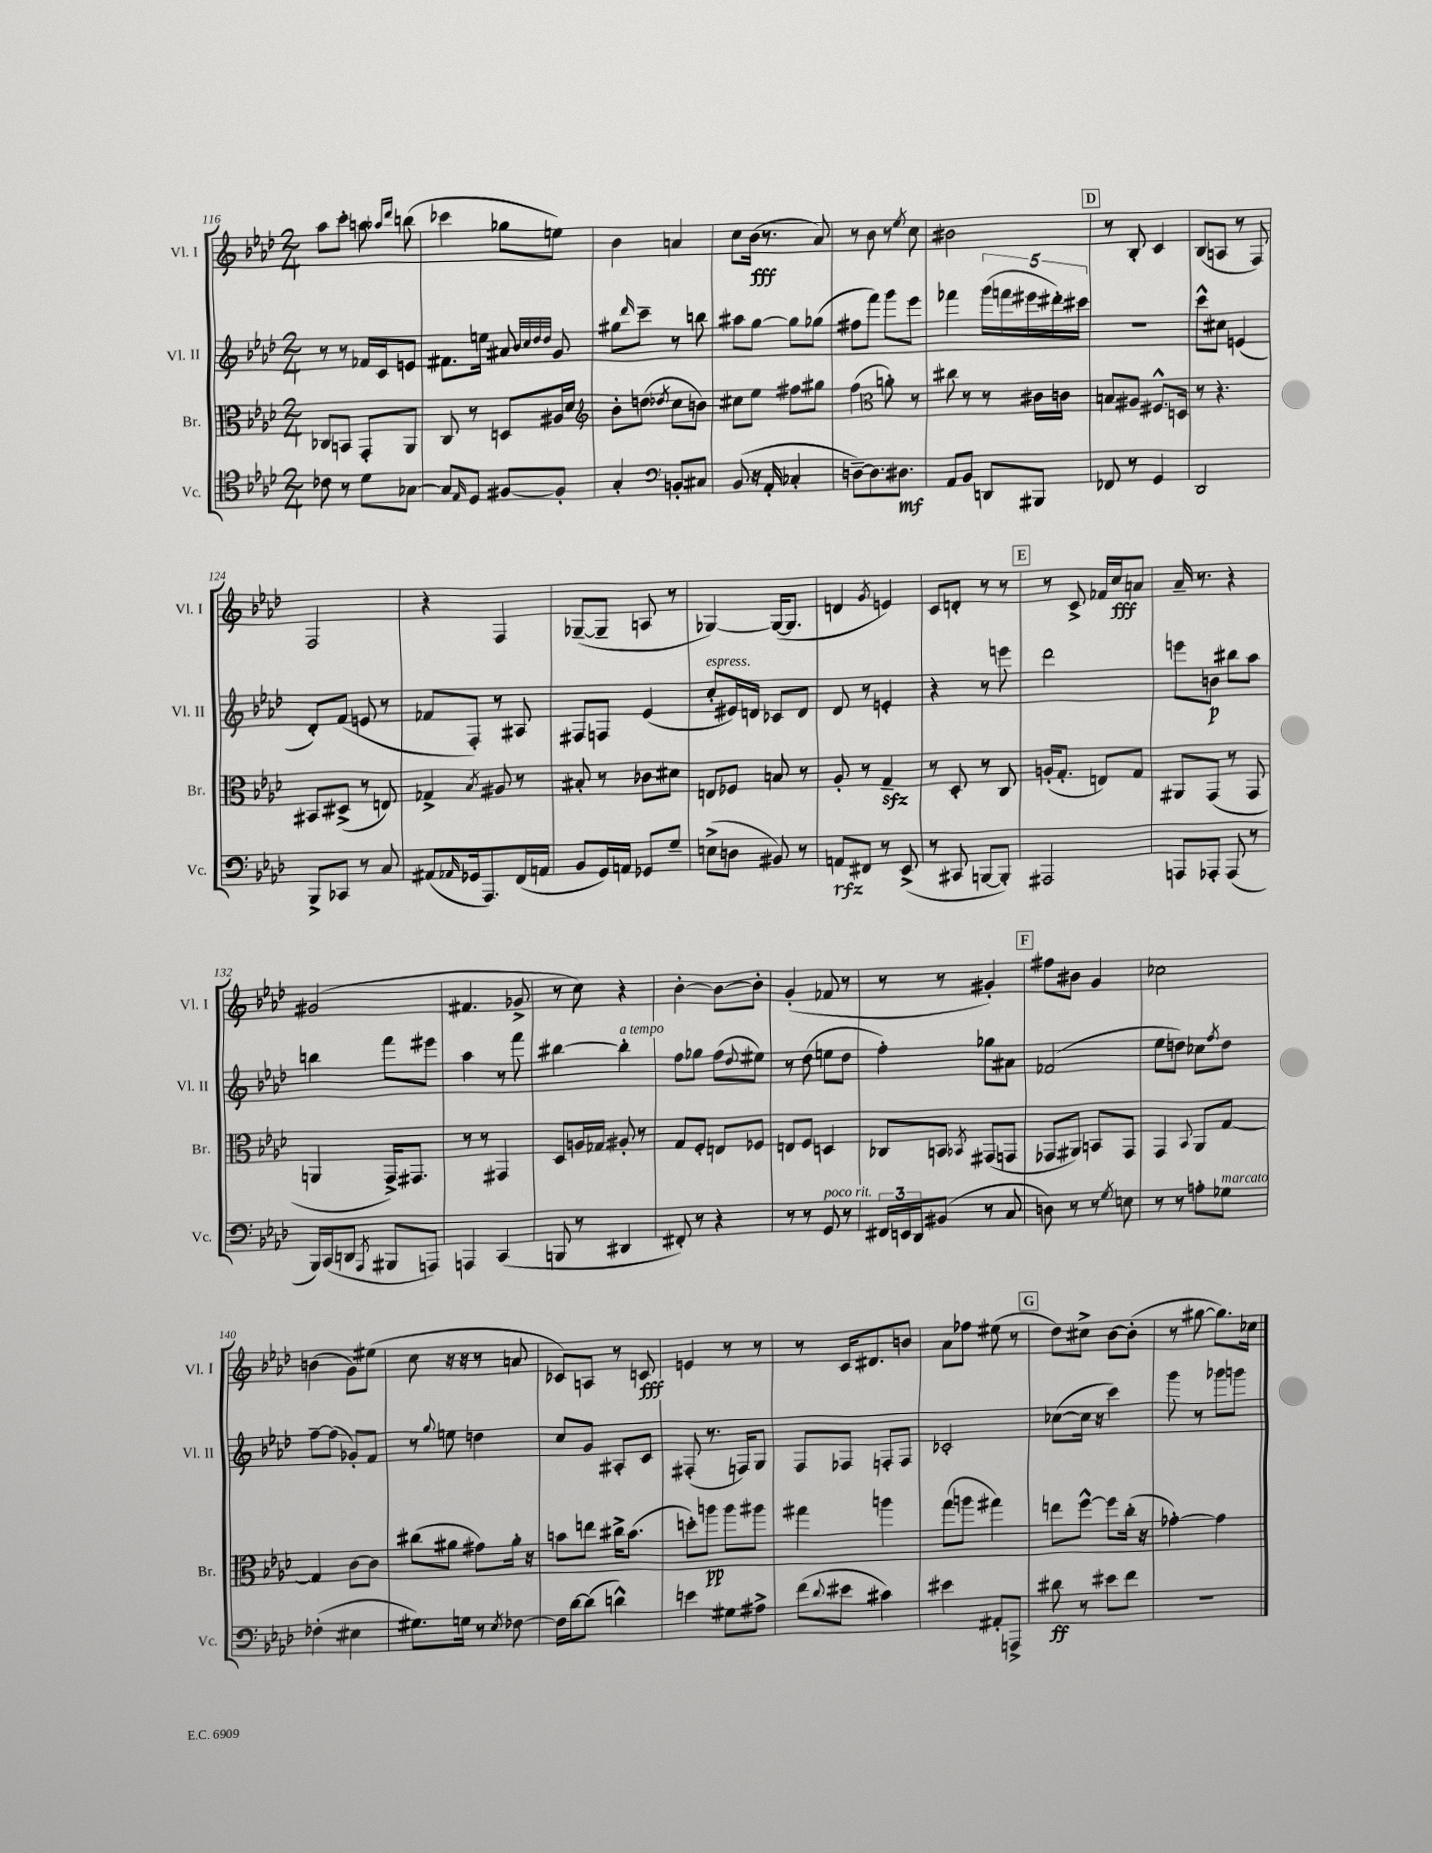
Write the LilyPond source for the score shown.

<<
\new StaffGroup <<
\new Staff = "s0" \with { instrumentName = "Vl. I" shortInstrumentName = "Vl. I" } {
    \clef treble \key aes \major \numericTimeSignature \time 2/4
    aes''8 c'''8-. a''8 \grace { aes''16 des'''16 } b''8( |
    ces'''4 ges''8 e''8) |
    bes'4 a'4 |
    c''8 bes'16\fff( r8. aes'8) |
    r8 bes'8 r8 \acciaccatura { ees''8 } c''8 |
    bis'2 |
    \mark \markup { \box "D" } r8 bes8-. c'4 |
    bes8( a8 r8 f8) |
    f2 |
    r4 f4 |
    ges8~--( ges8-- a8 r8 |
    ges4~) ges16~( ges8. |
    d'4 \acciaccatura { g'8 } e'4) |
    c'8 d'8-. r8 r8 |
    \mark \markup { \box "E" } r8 c'8-> fes'16 c''16\fff a'8 |
    aes'16-- r8. r4 |
    gis'2( |
    fis'4. ges'8-> |
    r8 c''8) r4 |
    bes'4~-. bes'8~ bes'8-. |
    g'4-.( fes'8 r8 |
    r8 r8 gis'4-.) |
    \mark \markup { \box "F" } fis''8 bis'8 g'4 |
    ces''2 |
    b'4( g'8) eis''8( |
    c''8 r16 r16 r8 a'8 |
    ces'8) a8 r8 c'8\fff |
    e'4 r8 r8 |
    r8 c'16 dis'8. b'8 |
    aes'8 fes''8 eis''8( r8 |
    \mark \markup { \box "G" } des''8) cis''8-> bes'8~ bes'8-.( |
    r8 gis''8~ gis''8.) ces''16 \bar "|." |
}
\new Staff = "s1" \with { instrumentName = "Vl. II" shortInstrumentName = "Vl. II" } {
    \clef treble \key aes \major \numericTimeSignature \time 2/4
    r8 r8 fes'16 c'16 e'8 |
    fis'8. e''16 ais'8 \grace { bes'32 c''32 des''32 des''32 } g'8 |
    gis''8 \grace { des'''16 } c'''8-- r8 b''8 |
    ais''8 g''8~ g''8 ges''8( |
    fis''8 f'''8) g'''8 ees'''8 |
    fes'''4 \tuplet 5/4 { g'''16( f'''16 eis'''16 dis'''16-.) cis'''16 } |
    \mark \markup { \box "D" } R2 |
    c'''8-^ cis''8 e'4( |
    des'8-.) f'8( e'8 r8 |
    fes'8 f8-.) r8 ais8 |
    fis8 f8 ees'4( |
    c''8-.^\markup { \italic "espress." } eis'16) d'16 ces'8 d'8 |
    des'8 r8 e'4-. |
    r4 r8 e'''8 |
    \mark \markup { \box "E" } des'''2 |
    e'''8 b'8\p bis''8 aes''8 |
    b''4 f'''8 eis'''8 |
    aes''4 r8 f'''8 |
    bis''4~ bis''4-.^\markup { \italic "a tempo" } |
    f''8 ges''8 f''8( \appoggiatura { des''8 } eis''8) |
    r8 des''8( e''8 des''8 |
    f''4-.) ges''8 ais'8 |
    \mark \markup { \box "F" } fes'2( |
    ees''8 d''8) ces''8 \acciaccatura { f''8 } d''8 |
    f''8~-- f''8( ges'8-.) f'8 |
    r8 \appoggiatura { g''8 } e''8 d''4 |
    c''8 g'8 ais8-. c'8 |
    fis8-.( r8. f16) g8 |
    f8 fes8 f8-. f8 |
    ces'2-. |
    \mark \markup { \box "G" } ces''8~( ces''16 r16 c'''4) |
    g'''8 r8 ges'''8 g'''8 \bar "|." |
}
\new Staff = "s2" \with { instrumentName = "Br." shortInstrumentName = "Br." } {
    \clef alto \key aes \major \numericTimeSignature \time 2/4
    ces8 b,8 g,8-. aes,8 |
    c8 r8 d8 ais16 des'16 |
    \clef treble bes'8-. d''8( \acciaccatura { des''8 } c''8 b'8) |
    cis''8 ees''8 fis''8 gis''8 |
    f''4( \clef alto a'8-.) r8 |
    cis''8 r8 r8 cis'16 c'16 |
    \mark \markup { \box "D" } b8 ais8 fis8.-^ d16 |
    r8 r4. |
    bis,8 dis8->( r8 e8) |
    ges4-> \acciaccatura { bes8 } ais8 r8 |
    bis8-. r8 ces'8 dis'8 |
    e8 fes8 b8 r8 |
    aes8-. r8 g4--\sfz |
    r8 des8-. r8 c8 |
    \mark \markup { \box "E" } a16-.( g8.-. e8) g8 |
    ais,8 g,8( r8 g,8 |
    a,4 g,16->) gis,8. |
    r8 r8 gis,4 |
    des8 a16 ges16 ais8-. r8 |
    g8 f8-. e8 fes8 |
    e8 f8 d4 |
    ces8 b,8 \acciaccatura { bes,8 } gis,8( g,8 |
    \mark \markup { \box "F" } ges,8 ais,8) b,8 ges,8 |
    g,4 \appoggiatura { bes,8 } aes,8 g8~ |
    g4 c'8~ c'8 |
    cis''8( ais'8 gis'8) ais'16-. r16 |
    b'8 e''8 cis''16-> b'8.( |
    d''8-.) a''8\pp a''8 ais''8 |
    gis''4 a''4 |
    g''8( a''8 gis''4) |
    \mark \markup { \box "G" } e''8 f''8~-^ f''8 c''16-.( r16 |
    ges'4~-.) ges'4 \bar "|." |
}
\new Staff = "s3" \with { instrumentName = "Vc." shortInstrumentName = "Vc." } {
    \clef tenor \key aes \major \numericTimeSignature \time 2/4
    ces'8 r8 des'8 ges8~ |
    ges8 \grace { ees16 } des8 fis8~ fis8-. |
    g4-. \clef bass b,8-. cis8 |
    bes,8( r16 aes,16-. ces4-. |
    d8~--) d8. dis8.\mf |
    aes,8 bes,8 d,8 bis,,8 |
    \mark \markup { \box "D" } fes,8 r8 g,4 |
    des,2 |
    bes,,8-> ces,8 r8 c8 |
    ais,8( \grace { aes,16 } ges,16 aes,,8.) f,16( a,16 |
    bes,8 g,16) a,16 ges,8 g8-- |
    e8->( d8 bis,8) r8 |
    a,8\rfz fis,8 r8 ees,8->( |
    r8 cis,8 b,,8~ b,,8-.) |
    \mark \markup { \box "E" } ais,,2 |
    a,,8 aes,,8-. aes,,8( r8 |
    bes,,16) c,16( d,8 \acciaccatura { aes,,8 } bis,,8 a,,8) |
    a,,4 c,4( |
    b,,8 r8 dis,4 |
    fis,8-.) r8 r4 |
    r8 r8 g,8^\markup { \italic "poco rit." } r8 |
    \tuplet 3/2 { fis,16 e,16 des,16 } bis,8( r8 c8 |
    \mark \markup { \box "F" } d8) r8 r8 \acciaccatura { g8 } e8 |
    r8 r8 a8-. ges8^\markup { \italic "marcato" } |
    fes4-.( eis4 |
    gis8.) g16 r8 \acciaccatura { ees8 } fes8~ |
    fes16 des'16~ des'8( d'4-^) |
    e'4 gis8 ais8-> |
    f'8( \appoggiatura { des'8 } eis'8 cis'4) |
    eis'4 ais,8-. a,,8-> |
    \mark \markup { \box "G" } dis'8\ff r8 eis'8 f'8 |
    r2 \bar "|." |
}
>>
>>
\layout { \context { \Score currentBarNumber = #116 } }
